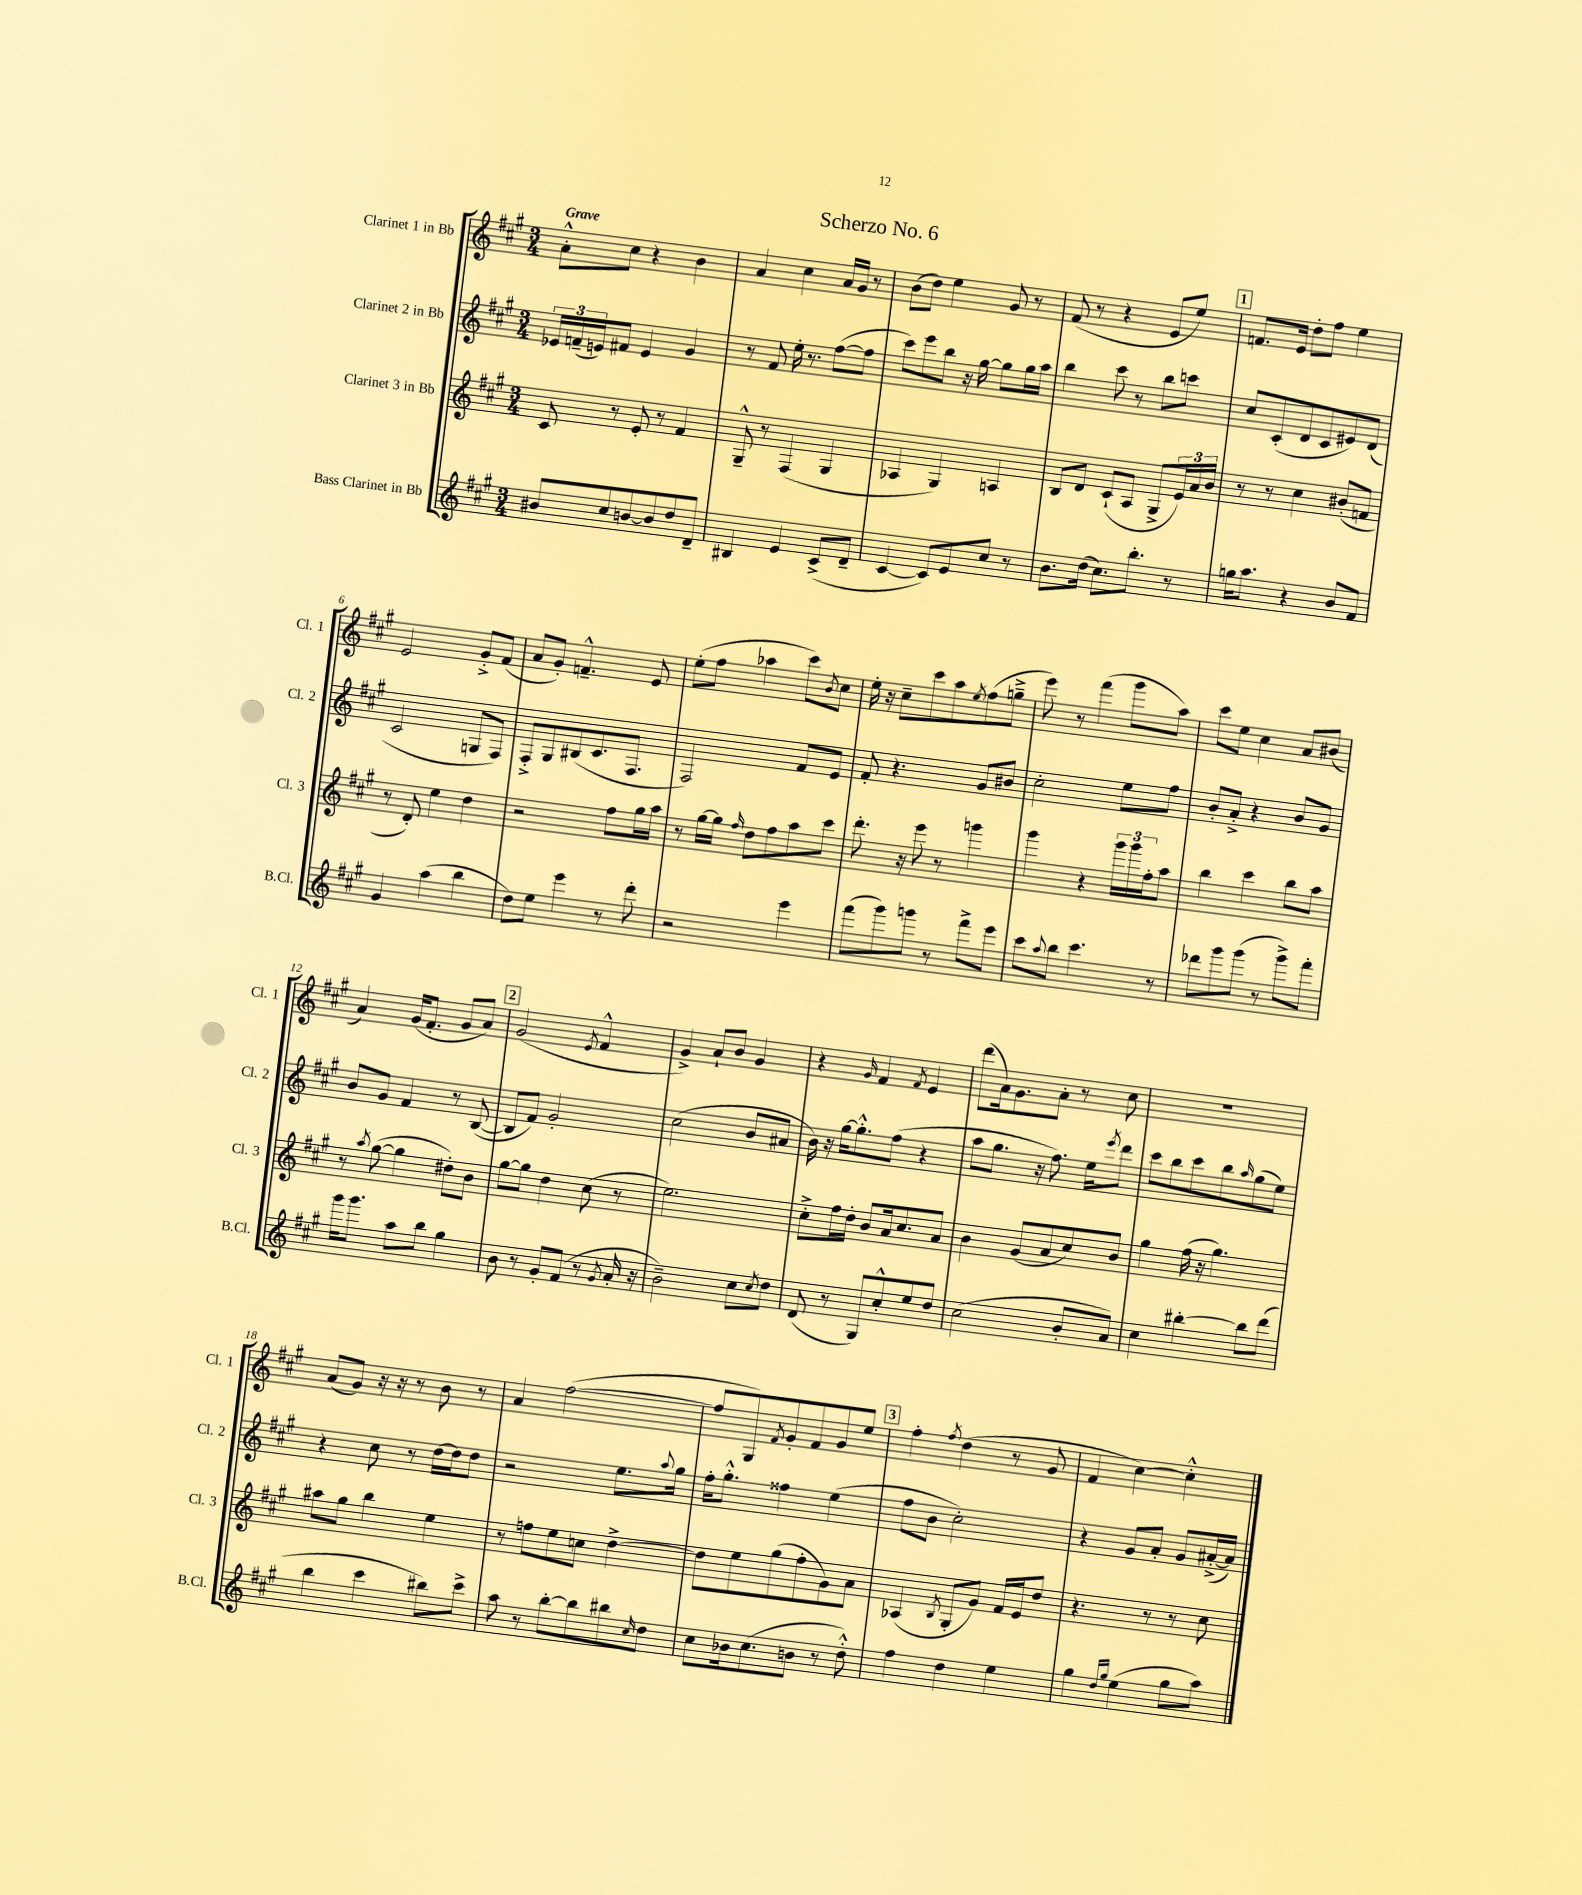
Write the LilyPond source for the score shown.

\header { title = "Scherzo No. 6" }
<<
\new StaffGroup <<
\new Staff = "s0" \with { instrumentName = "Clarinet 1 in Bb" shortInstrumentName = "Cl. 1" } {
    \clef treble \key a \major \numericTimeSignature \time 3/4 \tempo "Grave"
    a'8-.-^ cis''8 r4 b'4 |
    a'4 cis''4 a'16 gis'16 r8 |
    b'8( d''8) e''4 gis'8 r8 |
    fis'8( r8 r4 e'8 e''8) |
    \mark \markup { \box "1" } f'8. e'16 d''8-. fis''8 e''4 |
    e'2 gis'8-.-> fis'8( |
    a'8 gis'8-.) f'4.---^ e'8 |
    e''8-.( fis''8 aes''4 cis'''8) \acciaccatura { b'8 } cis''8 |
    e''16-. r16 cis''8-- cis'''8 a''8 \acciaccatura { e''8 } fis''8( g''8---> |
    e'''8) r8 fis'''4( gis'''8 a''8) |
    cis'''8 e''8 cis''4 a'8 bis'8( |
    a'4) gis'16( fis'8.-. gis'8 a'8) |
    \mark \markup { \box "2" } gis'2( \acciaccatura { e'8 } fis'4-^ |
    gis'4->) a'8-! b'8 gis'4 |
    r4 \grace { gis'16 } fis'4 \acciaccatura { fis'8 } e'4 |
    d'''8( a'16) gis'8. a'8-. r8 cis''8 |
    R2. |
    a'8( gis'8) r16 r16 r8 b'8 r8 |
    a'4 fis''2~( |
    fis''8 gis8) \acciaccatura { fis'8 } gis'8-. fis'8 gis'8 e''8 |
    \mark \markup { \box "3" } fis''4-. \acciaccatura { fis''8 } d''4( r8 gis'8 |
    fis'4 cis''4~) cis''4-.-^ \bar "|." |
}
\new Staff = "s1" \with { instrumentName = "Clarinet 2 in Bb" shortInstrumentName = "Cl. 2" } {
    \clef treble \key a \major \numericTimeSignature \time 3/4
    \tuplet 3/2 { ees'16 f'16--( e'16) } fis'8 e'4 gis'4 |
    r8 fis'8 e''16-. r8. fis''8~( fis''8 |
    cis'''8) e'''8 b''8 r16 gis''16~ gis''8 gis''16 a''16 |
    b''4 cis'''8 r8 b''8 c'''8 |
    \mark \markup { \box "1" } cis''8 cis'8-.( d'8 cis'8 eis'8) d'8( |
    cis'2 g8 fis8) |
    fis8-.-> gis8 bis8( cis'8. fis8. |
    fis2) fis'8 e'8 |
    fis'8-. r4. gis'8 bis'8 |
    cis''2-. e''8 fis''8 |
    b'8-. a'8-.-> r4 b'8 gis'8 |
    b'8 gis'8 fis'4 r8 b8~( |
    \mark \markup { \box "2" } b8 fis'8) gis'2-. |
    cis''2( b'8 ais'8 |
    b'16) r16 gis''16~ gis''8.-.-^ fis''8( r4 |
    a''8 gis''8. r16 fis''8.) e''16 \acciaccatura { e'''8 } d'''8 |
    cis'''8 b''8 cis'''8 b''8 \grace { a''16 } gis''8( e''8) |
    r4 cis''8 r8 d''16~ d''16 d''8 |
    r2 e''8. \appoggiatura { a''8 } gis''16 |
    fis''16-. gis''8.-.-^ fisis''4 e''4( |
    \mark \markup { \box "3" } fis''8 b'8 cis''2-.) |
    r4 gis'8 a'8-. gis'8 ais'16~-.->( ais'16) \bar "|." |
}
\new Staff = "s2" \with { instrumentName = "Clarinet 3 in Bb" shortInstrumentName = "Cl. 3" } {
    \clef treble \key a \major \numericTimeSignature \time 3/4
    cis'8 r8 e'8-. r8 fis'4 |
    gis8---^ r8 fis4( gis4 |
    aes4 gis4) a4 |
    b8 d'8 cis'8-!( a8 gis8-> \tuplet 3/2 { e'16) a'16 b'16 } |
    \mark \markup { \box "1" } r8 r8 cis''4 bis'8-.( f'8 |
    r8 d'8-.) e''4 d''4 |
    r2 fis''8 gis''16 a''16 |
    r8 gis''16~ gis''16 \grace { fis''16 } d''8 fis''8 a''8 cis'''8 |
    d'''8.-. r16 e'''8 r8 g'''4 |
    gis'''4 r4 \tuplet 3/2 { gis'''16 gis'''16 fis''16-. } a''8 |
    b''4 cis'''4 b''8 a''8 |
    r8 \acciaccatura { a''8 } gis''8~( gis''4 dis''8-.) b'8 |
    \mark \markup { \box "2" } gis''8~ gis''8 d''4 cis''8( r8 |
    e''2.) |
    cis''8-.-> fis''16 d''16-. b'8 a'16 cis''8. a'8 |
    b'4 gis'8( a'8 cis''8) b'8 |
    gis''4 fis''16( r16 gis''4.) |
    ais''8 gis''8 b''4 e''4 |
    r8 f''8 e''8 c''8 d''4~-> |
    d''8 e''8 gis''8( fis''8-. gis'8) a'8 |
    \mark \markup { \box "3" } aes4( \acciaccatura { b8 } gis8-. gis'8) fis'16 e'16 d''8 |
    r4. r8 r8 cis''8 \bar "|." |
}
\new Staff = "s3" \with { instrumentName = "Bass Clarinet in Bb" shortInstrumentName = "B.Cl." } {
    \clef treble \key a \major \numericTimeSignature \time 3/4
    bis'8 cis''8 b'8~ b'8 d''8 d'8-- |
    bis4 e'4 cis'8->( d'8-- |
    cis'4~ cis'8) e'8 cis''8 r8 |
    b'8. d''16( cis''8.) b''8.-. r8 |
    \mark \markup { \box "1" } g''16 a''8. r4 b'8 fis'8 |
    gis'4 a''4( b''4 |
    d''8) e''8 e'''4 r8 d'''8-. |
    r2 e'''4 |
    fis'''8( gis'''8) g'''8 r8 fis'''8-> e'''8 |
    cis'''8 \appoggiatura { a''8 } b''8 cis'''4. r8 |
    des'''8 gis'''8 gis'''8( r8 gis'''8->) fis'''8-. |
    gis'''16 gis'''8. a''8 b''8 gis''4 |
    \mark \markup { \box "2" } b'8 r8 gis'8-. fis'8( r8 \acciaccatura { gis'8 } a'16-. r16 |
    b'2--) cis''8 \acciaccatura { cis''8 } d''8 |
    d'8( r8 gis8) cis''8-.-^ e''8 d''8 |
    cis''2( b'8-. a'8) |
    cis''4 bis''4~-. bis''8 d'''8( |
    b''4 cis'''4 bis''8) cis'''8-> |
    a''8 r8 b''8~-. b''8 bis''8 \grace { cis''16 } d''8 |
    cis''8 bes'16 cis''8.( b'8 r8 d''8-.-^) |
    \mark \markup { \box "3" } fis''4 d''4 e''4 |
    gis''4 \grace { d''16 gis''16 } e''4( gis''8 a''8) \bar "|." |
}
>>
>>
